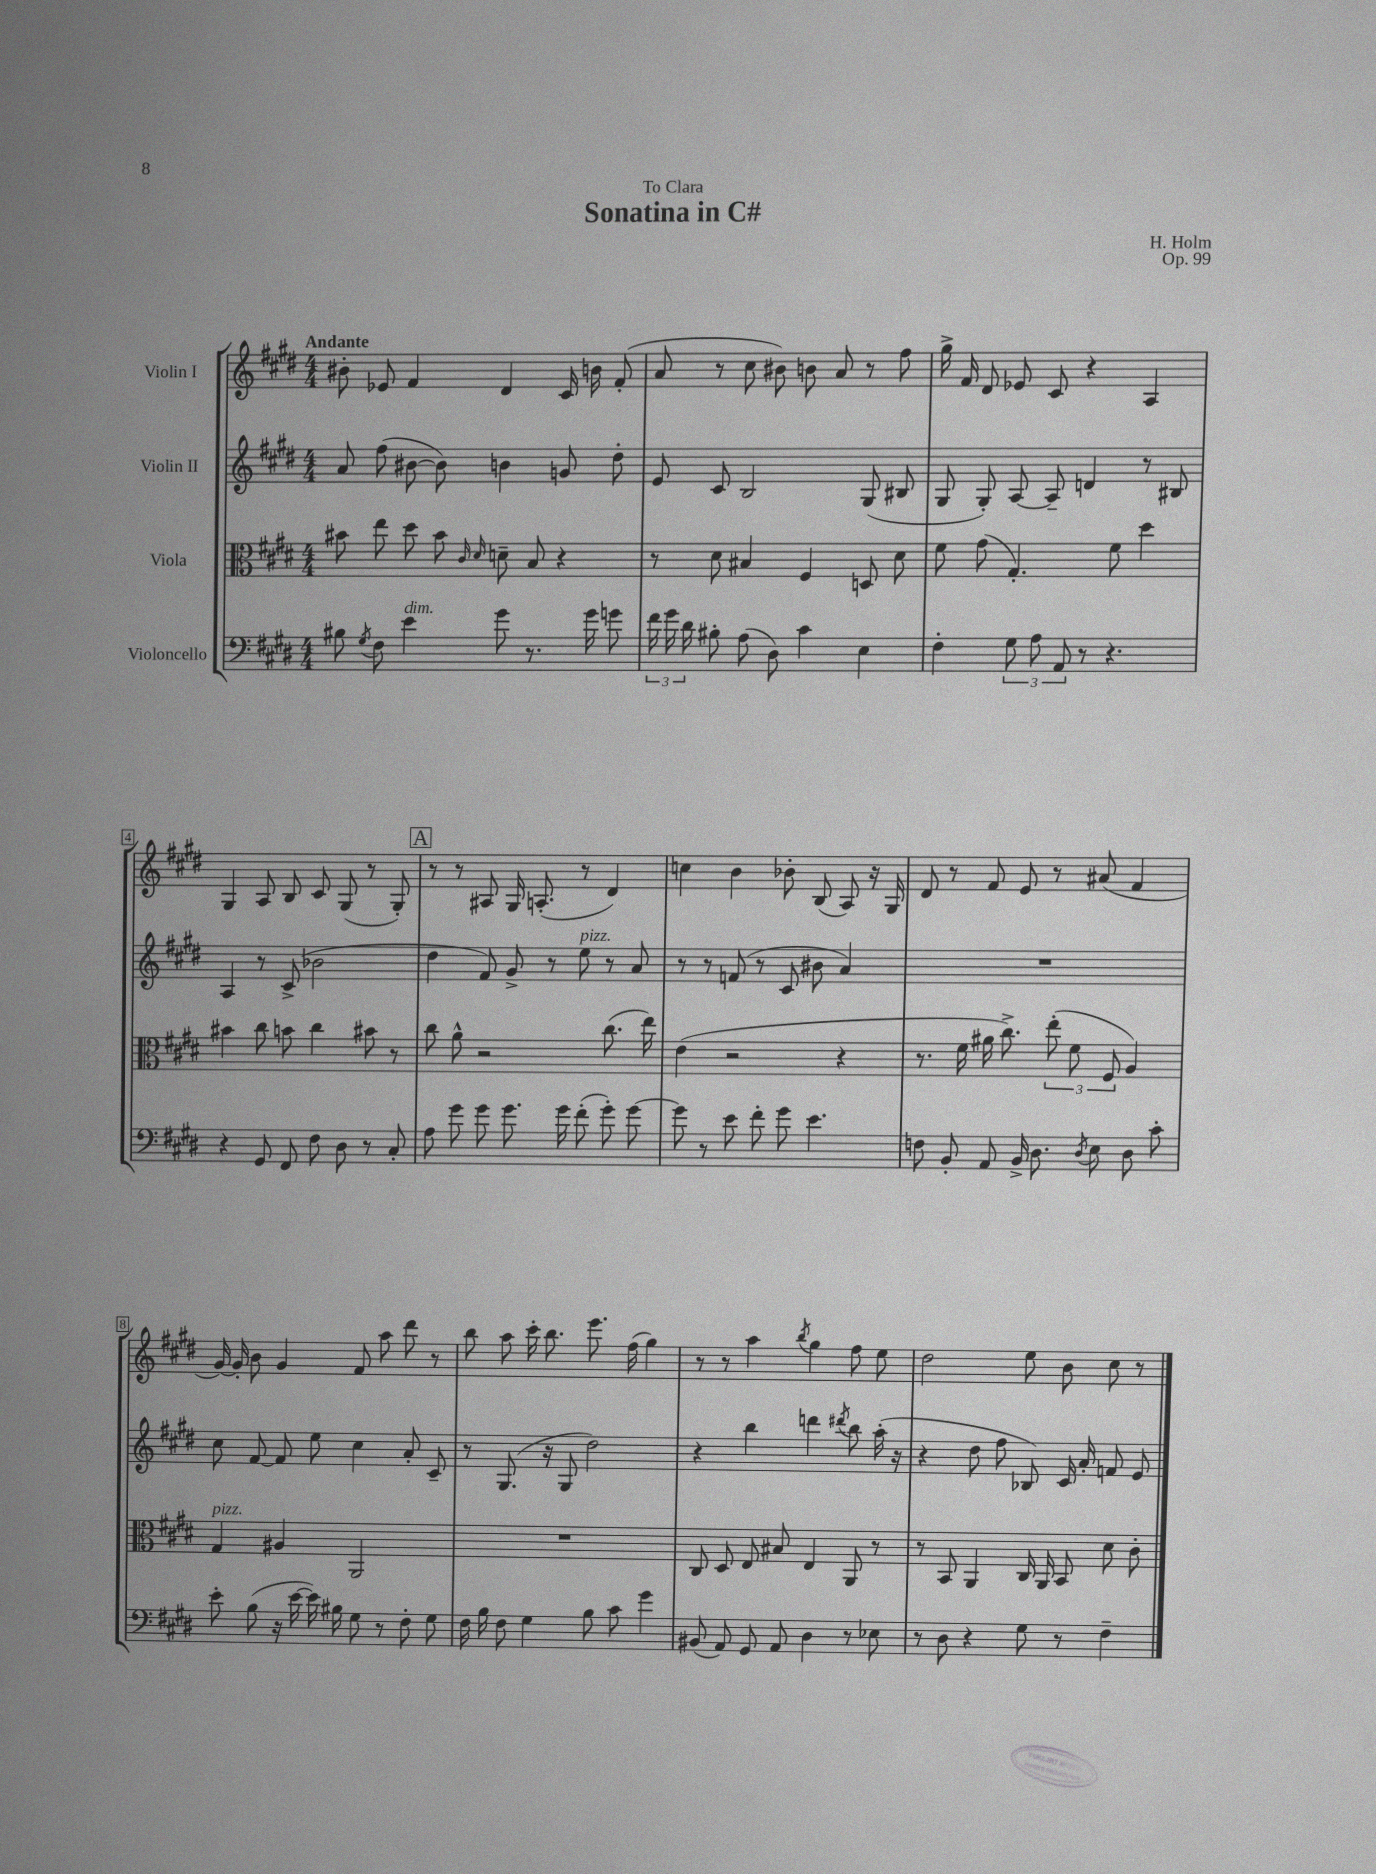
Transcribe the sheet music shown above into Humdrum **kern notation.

**kern	**kern	**kern	**kern
*part4	*part3	*part2	*part1
*staff4	*staff3	*staff2	*staff1
*I"Violoncello	*I"Viola	*I"Violin II	*I"Violin I
*clefF4	*clefC3	*clefG2	*clefG2
*k[f#c#g#d#]	*k[f#c#g#d#]	*k[f#c#g#d#]	*k[f#c#g#d#]
*M4/4	*M4/4	*M4/4	*M4/4
=1	=1	=1	=1
!	!	!	!LO:TX:a:B:t=Andante
8B#X\	8b#X\	8a/	8b#X'\
8qG#/	.	.	.
8F#\	8ee\	(8ff#\	8e-X/
!LO:TX:a:i:t=dim.	!	!	!
4e\	8dd#\	[8b#X\	4f#/
.	8b#\	8b#\])	.
.	16qqc#/	.	.
.	16qqd#/	.	.
8g#\	8dn~\	4bn\	4d#/
8.r	8B/	.	.
.	4r	8gn/	16c#/
16g#\	.	.	16bn\
8gn\	.	8dd#'\	(8f#'/
=2	=2	=2	=2
24f#\	8r	8e/	8a/
24g#\	.	.	.
24d#\	.	.	.
8B#X'\	8d#\	8c#/	8r
(8A\	4B#X/	2B/	8cc#\
8D#\)	.	.	8b#X\)
4c#\	4F#/	.	8bn\
.	.	.	8a/
4E\	8Dn/	(8G#/	8r
.	8d#\	8B#X/	8ff#\
=3	=3	=3	=3
4F#'\	8f#\	8G#/	16gg#^\
.	.	.	16f#/
.	(8g#\	8G#'/)	8d#/
12G#\	4.G#'/)	[8A/	8e-X/
12A\	.	.	.
.	.	8A~/]	8c#/
12AA/	.	.	.
8r	.	4dn/	4r
4.r	8f#\	.	.
.	4dd#\	8r	4A/
.	.	8B#X/	.
!!LO:LB:g=z
=4	=4	=4	=4
4r	4b#X\	4A/	4G#/
8GG#/	8cc#\	8r	8A/
8FF#/	8bn\	(8c#^/	8B/
8F#\	4cc#\	2b-X\	8c#/
8D#\	.	.	(8G#/
8r	8b#X\	.	8r
8C#'/	8r	.	8G#'/)
!!LO:REH:place=s1:t=A
=5	=5	=5	=5
8A\	8cc#\	4dd#\	8r
8g#\	8a^^\	.	8r
8g#\	2r	8f#/)	8A#X/
8.g#\	.	8g#^/	16G#/
.	.	.	(8.An'/
.	.	8r	.
16g#\	.	.	.
!	!	!LO:TX:a:i:t=pizz.	!
(8f#'\	.	8ee\	8r
8g#'\)	(8.cc#\	8r	4d#/)
[8g#\	.	8a/	.
.	16ee\)	.	.
=6	=6	=6	=6
8g#\]	(4e\	8r	4ccn\
8r	.	8r	.
8e\	2r	(8fn/	4b\
8f#'\	.	8r	.
8g#\	.	8c#/	8b-X'\
4.e\	.	8b#X\	(8B/
.	4r	4a/)	8A/)
.	.	.	16r
.	.	.	16G#/
=7	=7	=7	=7
8Fn\	8.r	1r	8d#/
8BB'/	.	.	8r
.	16f#\	.	.
8AA/	16a#X\	.	8f#/
.	8.cc#^\)	.	.
16BB^/	.	.	8e/
8.D#\	.	.	.
.	(12ee'\	.	8r
.	12f#\	.	.
8qD#/	.	.	.
8E\	.	.	(8a#X/
.	12F#/	.	.
8D#\	4A/)	.	4f#/
8c#'\	.	.	.
!!LO:LB:g=z
=8	=8	=8	=8
!	!LO:TX:a:i:t=pizz.	!	!
8e'\	4G#/	8cc#\	[16g#/)
.	.	.	16g#'/]
(8B\	.	[8f#/	8b\
16r	4A#X/	8f#/]	4g#/
[16e\	.	.	.
16e\])	.	8ee\	.
16B#X\	.	.	.
8G#\	2AA/	4cc#\	8f#/
8r	.	.	8aa\
8F#'\	.	8a'/	8ddd#\
8G#\	.	8c#~/	8r
=9	=9	=9	=9
16F#\	1r	8r	8bb\
16B\	.	.	.
8F#\	.	(8.G#/	8aa\
4G#\	.	.	16ccc#'\
.	.	16r	8.bb\
.	.	8G#/	.
8B\	.	2dd#\)	8.eee\
8c#\	.	.	.
.	.	.	(16ff#\
4g#\	.	.	4gg#\)
=10	=10	=10	=10
(8BB#X/	8C#/	4r	8r
8AA/)	8D#/	.	8r
8GG#/	8E/	4bb\	4aa\
8AA/	8B#X/	.	.
.	.	.	8qbb/
4D#\	4E/	4dddn\	4gg#\
.	.	8qddd#X/	.
8r	8AA/	8bb\	8ff#\
8E-X\	8r	(16aa'\	8ee\
.	.	16r	.
=11	=11	=11	=11
8r	8r	4r	2dd#\
8D#\	8BB/	.	.
4r	4AA/	8dd#\	.
.	.	8ff#\	.
8G#\	16C#/	8B-X/)	8ee\
.	16AA/	.	.
8r	8BB/	16c#/	8b\
.	.	16a'/	.
4F#~\	8d#\	8fn/	8cc#\
.	8c#'\	8e/	8r
==	==	==	==
*-	*-	*-	*-
